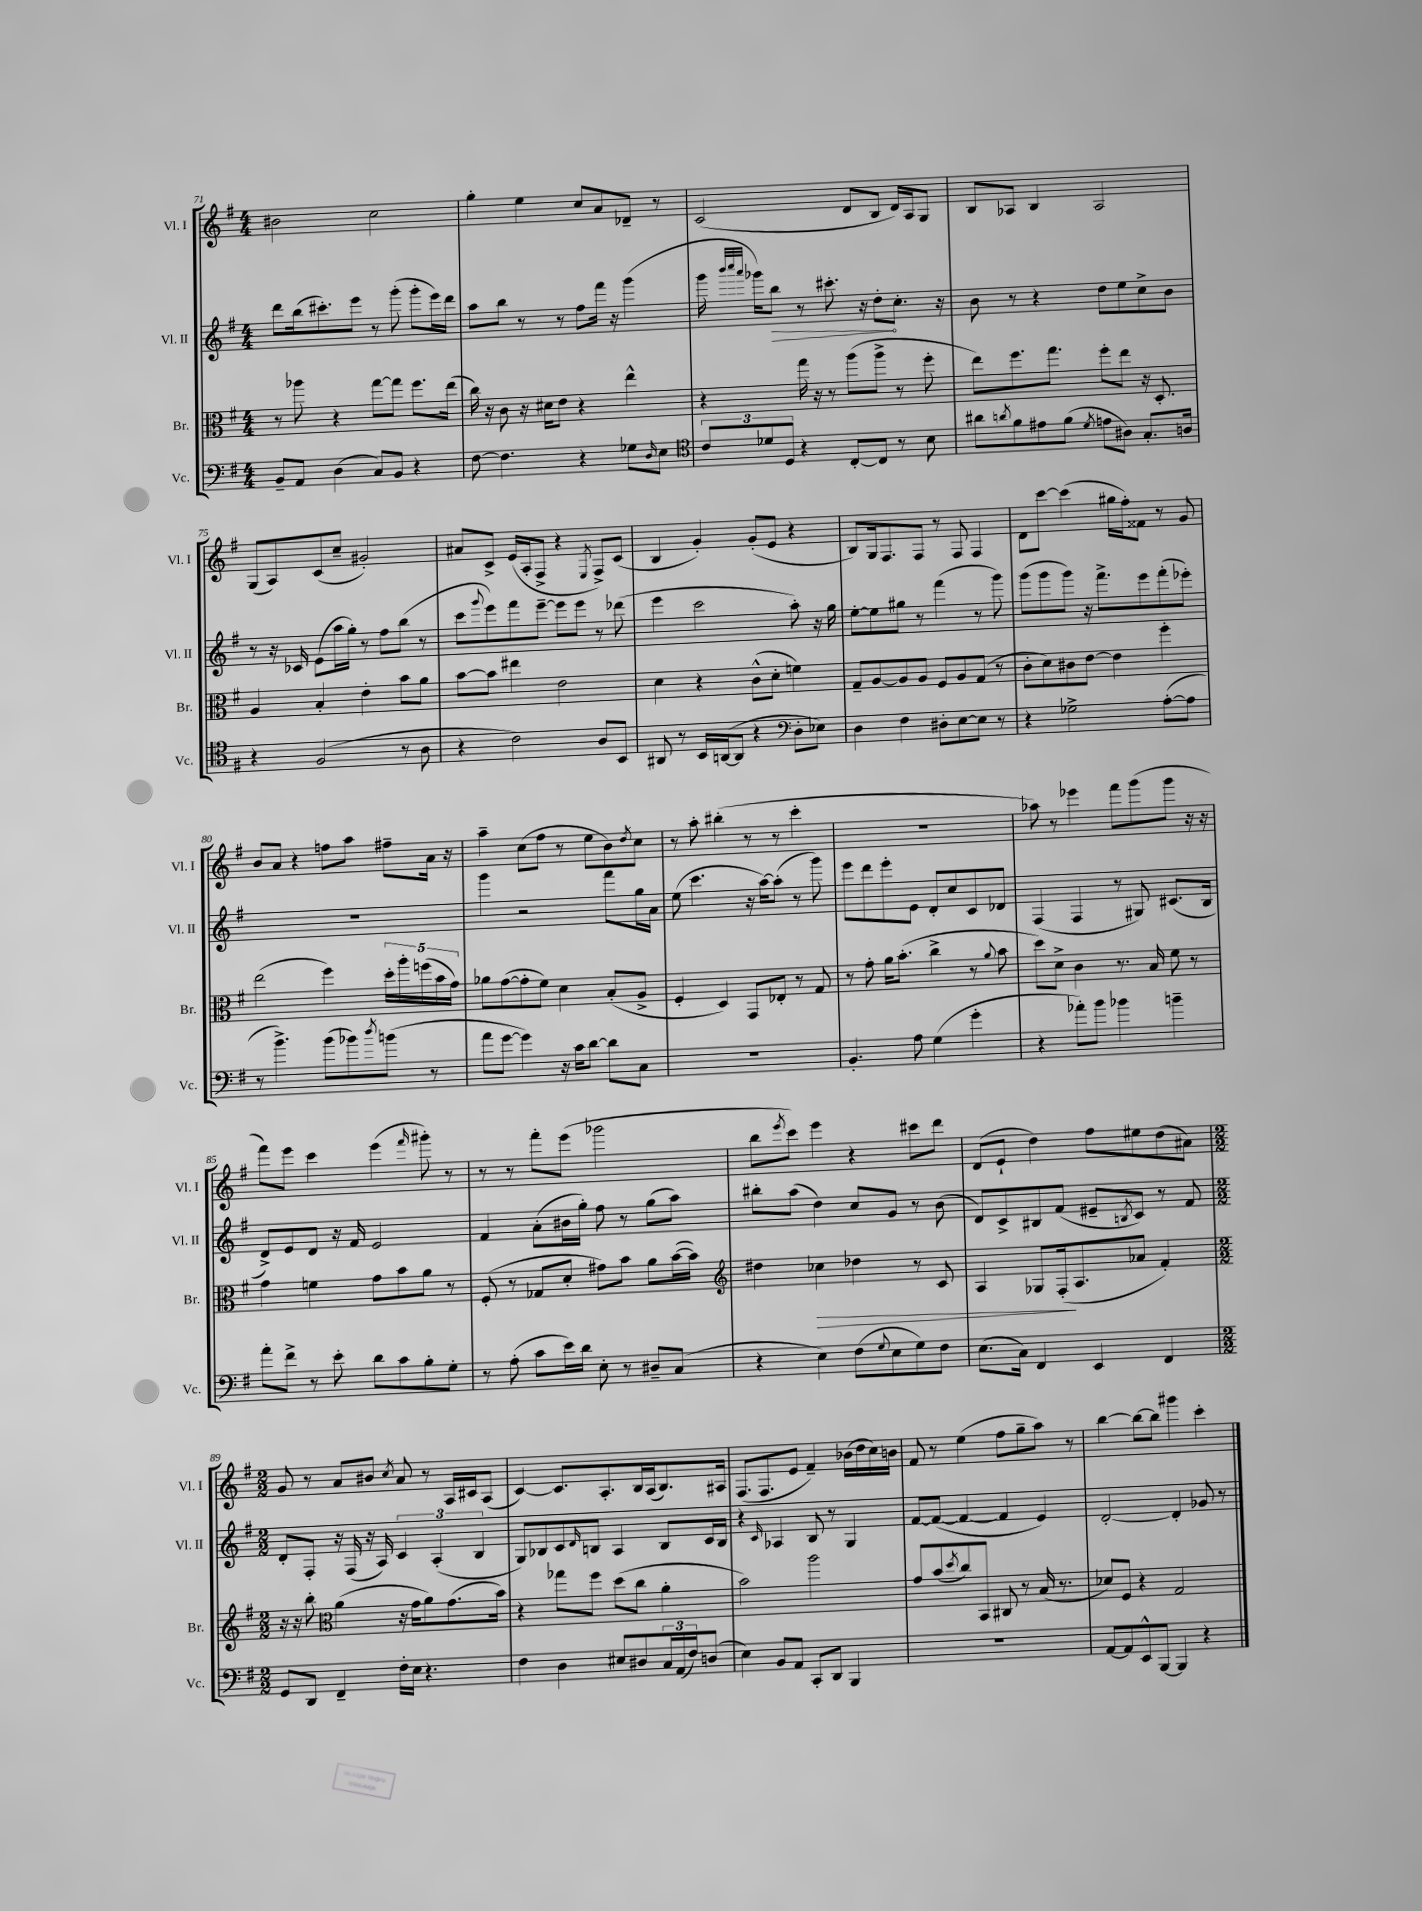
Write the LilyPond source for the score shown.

<<
\new StaffGroup <<
\new Staff = "s0" \with { instrumentName = "Vl. I" shortInstrumentName = "Vl. I" } {
    \clef treble \key g \major \numericTimeSignature \time 4/4
    bis'2 c''2 |
    g''4-. e''4 c''8 a'8 des'8-- r8 |
    c'2( d'8 b8 d'16) a16 g8 |
    b8 aes8 b4 aes2 |
    g8( a8) c'8( c''8-- gis'2-.) |
    ais'8 c'8-> e'16( a16-. fis8-> r4 \acciaccatura { e8 } fis8->) c'8( |
    b4 g'4-.) g'8-.( e'8 r4 |
    b8) g16 fis8. fis8 r8 fis8 fis4 |
    d'8 c'''8~ c'''4( gis''16 fis''16-.) fisis'8 r8 g'8 |
    b'8 a'8 r4 f''8 a''8 fis''8-- a'16 r16 |
    a''4-- c''8( fis''8 r8 e''8 b'8) \acciaccatura { d''8 } c''8 |
    r8 a''8-. bis''4-.( r8 r8 c'''4-. |
    R1 |
    aes''8) r8 ees'''4 fis'''8 g'''8( g'''8 r16 r16 |
    fis'''8) e'''8 c'''4 e'''4( \grace { fis'''16 } gis'''8-.) r8 |
    r8 r8 fis'''8-. e'''8( ges'''2 |
    b''8 \acciaccatura { e'''8 } c'''8) e'''4 r4 cis'''8 d'''8 |
    d'8( e'8-! d''4) fis''8 eis''8 d''8( ais'8) |
    \numericTimeSignature \time 2/2 g'8 r8 a'8 bis'8 \acciaccatura { c''8 } a'8 r8 a16 cis'16 a8( |
    c'4~) c'8. a8.-. b16 a16( b8.) ais16 |
    fis8.( fis8. e'8 fis'4--) bes'16( d''16 c''16) b'16 |
    fis'8 r8 e''4( fis''8 g''8-- a''8) r8 |
    b''4~ b''8~ b''8 gis'''4 c'''4-. \bar "|." |
}
\new Staff = "s1" \with { instrumentName = "Vl. II" shortInstrumentName = "Vl. II" } {
    \clef treble \key g \major \numericTimeSignature \time 4/4
    d'''8 b''16( cis'''8.-.) e'''8 r8 g'''8-.( g'''8-. e'''16) d'''16 |
    a''8 b''8 r8 r8 fis''8 fis'''16 r16 g'''4( |
    g'''16 \grace { b'''32 c''''32 a'''32 } ges'''16) \once \override Hairpin.circled-tip = ##t b''8\> r8 cis'''8.-. r16 d''8-.\! c''8.-. r16 |
    b'8 r8 r4 d''8 e''8 c''8-> b'8 |
    r8 r16 ces'16 e'8( a''16 g''16-.) r8 fis''8 b''8( r8 |
    c'''8 \appoggiatura { g'''8 } e'''8) fis'''8 e'''8~-- e'''8 e'''8 r8 des'''8( |
    e'''4 c'''2 a''8-.) r16 g''16 |
    e''8~-. e''8 gis''8 r8 fis'''4( r8 g'''8) |
    g'''8( g'''8 g'''8) r16 fis'''8.-> e'''8 fis'''8-.( ees'''8-.) |
    R1 |
    g'''4 r2 fis'''8 g''16 a'16 |
    e''8( c'''4. r16 a''16~) a''8-.( r8 g'''8) |
    e'''8 d'''8 e'''8-. e'8 d'8-. c''8 c'8 des'8 |
    fis4( fis4 r8 gis8) cis'8.( b16 |
    d'8->) e'8 d'8 r16 fis'16 e'2 |
    fis'4 a'8-.( bis'16 g''16-.) fis''8 r8 g''8( a''8) |
    bis''8-. a''8( d''4) c''8 g'8 r8 b'8( |
    d'8) c'8-> bis8 fis'8( eis'8-- \acciaccatura { b8 } c'8) r8 fis'8 |
    \numericTimeSignature \time 2/2 d'8-. fis8-. r16 fis16( r16 a16) \tuplet 3/2 { c'4 a4-.( b4 } |
    g8) bes8 c'8 \grace { d'16 } b8 a4 b8 c'16 b16 |
    r4 \grace { c'16 } aes4 b8 r8 g4 |
    fis'8~ fis'8~( fis'4~ fis'4 e'4) |
    d'2~-. d'4-. ges'8 r8 \bar "|." |
}
\new Staff = "s2" \with { instrumentName = "Br." shortInstrumentName = "Br." } {
    \clef alto \key g \major \numericTimeSignature \time 4/4
    r8 aes''8 r4 g''8~ g''8 fis''8. e''16( |
    c''16) r16 c'8 r16 dis'16 e'8 r4 e''4-^ |
    r4 g''16 r16 r8 a''8( a''8-> r8 fis''8-. |
    e''8) fis''8. g''8. fis''8-. e''8 r16 d8.-. |
    a4 b4-. e'4-. b'8 a'8 |
    b'8~ b'8 eis''4 e'2 |
    d'4 r4 c'8-^( d'8-. f'4) |
    g8-- a8~ a8 a8 fis8 a8 g8( r8 |
    c'8-. d'8) cis'8 e'8~ e'4 fis''4-. |
    e''2( fis''4) \tuplet 5/4 { d''16-. a''16-. f''16( b'16 g'16) } |
    aes'8 g'8~( g'8-. fis'8) d'4 b8-.( a8-> |
    fis4-. d4) g,8 ees8-. r8 g8 |
    r8 g'8-. a'16 b'8.-.( c''4-> r8 \appoggiatura { a'8 } b'8 |
    d''8) d'8-> c'4 r8. b16 fis'8 r8 |
    g'4 f'4 g'8 b'8 a'8 r8 |
    fis8-.( r8 ges8 d'8-. gis'8) b'8 a'8 b'16~( b'16) |
    \clef treble dis''4 ces''4\> des''4 r8 c'8 |
    a4 ges8 fis16-.\!( a8. aes'8 fis'4-.) |
    \numericTimeSignature \time 2/2 r16 r16 b''8-. \clef alto a'4( r16 g'16 a'8) g'8.( b'16) |
    r4 ges''8 fis''8 d''8( c''8 a'4-. |
    b'2) a''2 |
    g'8 b'8( \acciaccatura { d''8 } c''8) b,8 cis8 r8 b16( r8. |
    des'8) fis8 r4 g2 \bar "|." |
}
\new Staff = "s3" \with { instrumentName = "Vc." shortInstrumentName = "Vc." } {
    \clef bass \key g \major \numericTimeSignature \time 4/4
    b,8-- a,8 d4( c8) b,8 r4 |
    fis8~ fis4. r4 ges8 \grace { d16 } e8 |
    \clef tenor \tuplet 3/2 { c'8 des'8 d8 } r4 c8~-. c8 r8 b8 |
    ais'8 \acciaccatura { a'8 } fis'8 eis'8 fis'8( \acciaccatura { d'8 } e'8 ais8) g8.-. a16 |
    r4 fis2( r8 a8 |
    r4 c'2) a8 b,8 |
    ais,8 r8 b,16 a,16~( a,8 r4 \clef bass d8-. ees8) |
    d4 fis4 dis8-. e8~ e8 r8 |
    r4 ges2-> a8~-.( a8 |
    r8 b'4.->) b'8( bes'8) \acciaccatura { d''8 } b'8( r8 |
    a'8 g'8~ g'4) r16 c'16 d'8~ d'8 c8 |
    R1 |
    b,4.-. a8 g4( g'4-. |
    r4 aes'8-.) b'8 bes'4 b'4-- |
    a'8-. fis'8-> r8 e'8-. d'8 c'8 b8-. g8-. |
    r8 a8-.( c'8 e'16) d'16 e8-. r8 dis8-- c8( |
    r4 e4) fis8( \appoggiatura { g8 } e8 g8) fis8 |
    e8.( c16) fis,4 e,4 fis,4 |
    \numericTimeSignature \time 2/2 g,8 d,8 fis,4-- fis16-. e16 r4. |
    fis4 d4 eis8 dis8 \tuplet 3/2 { c16 a,16( fis16) } d8( |
    e4) b,8 a,8 c,8-. d,8 b,,4 |
    R1 |
    a,8~ a,8 e,8-^ b,,8~ b,,4 r4 \bar "|." |
}
>>
>>
\layout { \context { \Score currentBarNumber = #71 } }
